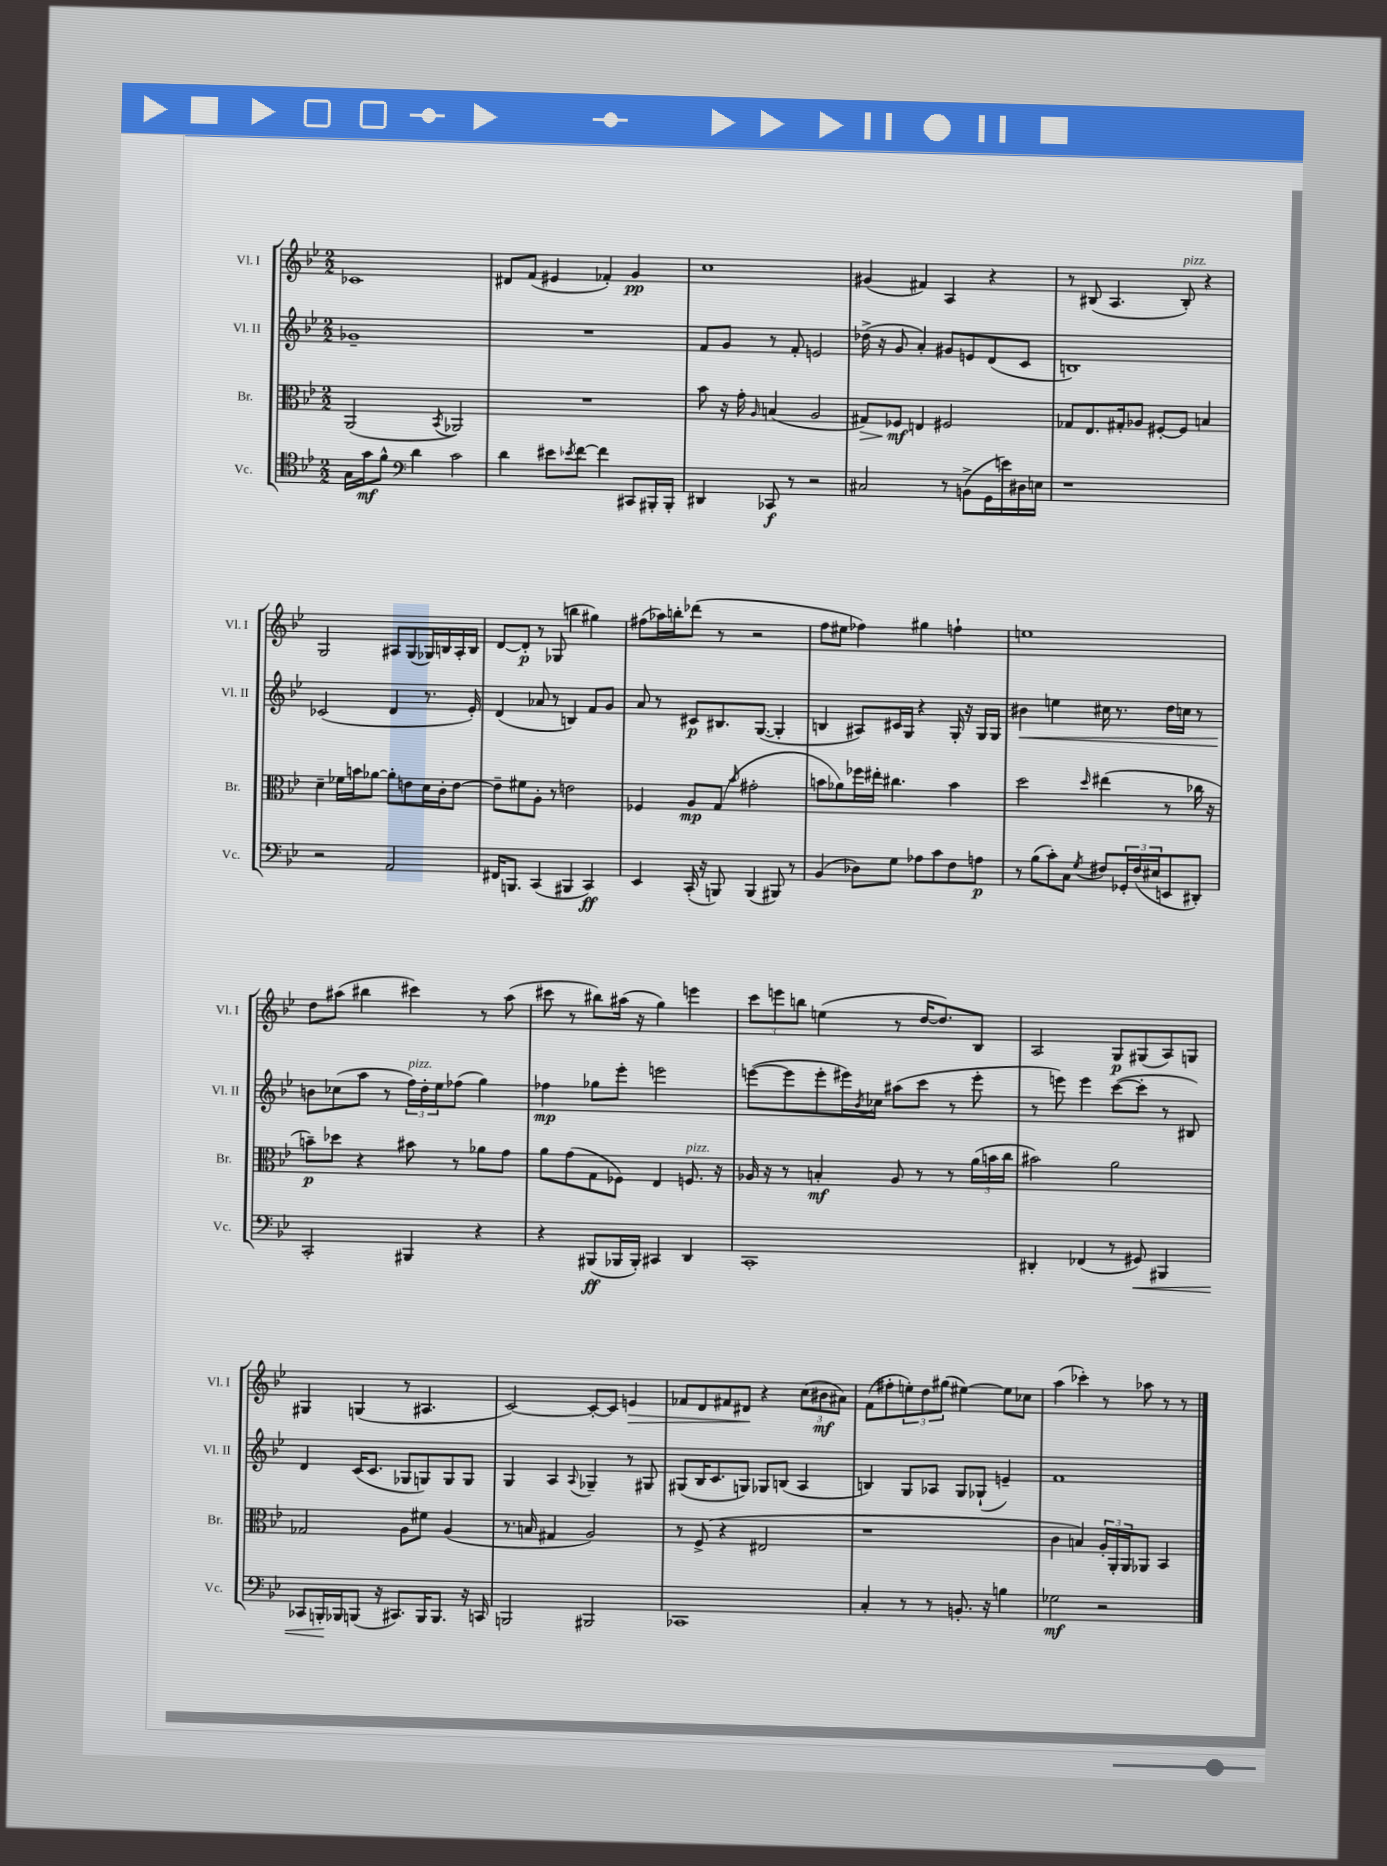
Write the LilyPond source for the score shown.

<<
\new StaffGroup <<
\new Staff = "s0" \with { instrumentName = "Vl. I" shortInstrumentName = "Vl. I" } {
    \clef treble \key bes \major \numericTimeSignature \time 2/2
    ces'1 |
    dis'8 f'8( eis'4 fes'4-.) g'4\pp |
    c''1 |
    gis'4( fis'4) a4 r4 |
    r8 bis8( a4. bis8-.^\markup { \italic "pizz." }) r4 |
    g2 ais8 g8( ges16) b16 ais16-. b16 |
    d'8~ d'8-.\p r8 ges8( b''4 gis''4) |
    fis''8( aes''16) b''16-. des'''8( r8 r2 |
    f''8 eis''8 fes''4) gis''4 f''4-! |
    e''1 |
    d''8 ais''8( bis''4 cis'''4) r8 ais''8( |
    cis'''8 r8 bis''8) ais''16( r16 g''4) e'''4 |
    \tuplet 3/2 { c'''8 e'''8 b''8 } e''4( r8 d''16~ d''8.) bes8 |
    a2 g8\p gis8( a8) g8 |
    gis4 g4( r8 ais4. |
    c'2~) c'8~-. c'8 e'4\> |
    fes'8 d'8 fis'8 dis'8\! r4 \tuplet 3/2 { c''8( bis'8\mf ais'8) } |
    f'8( fis''8-. \tuplet 3/2 { e''8-.) d''8 gis''8( } eis''4~) eis''8 ces''8 |
    a''4( ces'''4-.) r8 aes''8 r8 r8 \bar "|." |
}
\new Staff = "s1" \with { instrumentName = "Vl. II" shortInstrumentName = "Vl. II" } {
    \clef treble \key bes \major \numericTimeSignature \time 2/2
    ges'1-- |
    R1 |
    f'8 g'8 r8 f'8-. e'2 |
    des''16->( r16 g'8 a'4-.) gis'8 e'8 d'8( c'8 |
    b1) |
    ces'2( d'4 r8. ees'16-.) |
    d'4( aes'8 r8 b4) f'8 g'8 |
    a'8 r8 cis'8\p bis8. g8.~( g4-. |
    b4 ais8) cis'16 g16 r4 g16-. r16 g16 g16 |
    bis'4\< e''4 cis''16 r8. d''16 c''16 r8 |
    b'8\! ces''8( a''8 r8 \tuplet 3/2 { f''16^\markup { \italic "pizz." }) d''16-. ees''16 } fes''8( g''4) |
    fes''4\mp ges''8 ees'''8-. e'''2 |
    e'''8~( e'''8 e'''8-. eis'''16) \acciaccatura { bes'8 } ces''16 ais''8( c'''8 r8 eis'''8-. |
    r8 e'''8) e'''4 c'''8~( c'''8-. r8 bis8) |
    d'4 c'16( c'8. ges8 g8) g8 g8 |
    g4 a4 \appoggiatura { a8 } ges4-- r8 gis8 |
    gis8( bes16 c'8. g8) ges8 b8( a4 |
    b4) g8 aes8 g8 ges8-!( e'4--) |
    f'1 \bar "|." |
}
\new Staff = "s2" \with { instrumentName = "Br." shortInstrumentName = "Br." } {
    \clef alto \key bes \major \numericTimeSignature \time 2/2
    a,2( \acciaccatura { bes,8 } aes,2) |
    R1 |
    bes'8 r16 g'16-. \grace { a16 } b4( a2 |
    gis8\>) fes8\mf\! e4 fis2 |
    ges8 ees8. gis16-. aes8 fis8~-. fis8 b4 |
    d'4-- fes'16 b'16 aes'8~ aes'8-. e'8 d'16 c'16-. e'8~ |
    e'8-- fis'8 a8-. r8 e'2 |
    fes4 a8\mp g8( \grace { bes'16 } gis'2-. |
    b'8 aes'8) fes''16 eis''16-. cis''4. b'4 |
    d''2 \grace { d''16 } eis''4( r8 ces''16 r16 |
    b'8--\p) des''8 r4 bis'8 r8 aes'8 g'8 |
    a'8 g'8( g8 fes8) ees4 f8.^\markup { \italic "pizz." } r16 |
    aes16 r16 r8 b4-.\mf aes8 r8 r8 \tuplet 3/2 { a'16( b'16 c''16 } |
    bis'2) a'2 |
    ges2 a8 fis'8 a4( |
    r8. b16 gis4 a2) |
    r8 f8->( r4 eis2 |
    r1 |
    c'4 b4) \tuplet 3/2 { a16-. a,16-. a,16 } aes,8 bes,4 \bar "|." |
}
\new Staff = "s3" \with { instrumentName = "Vc." shortInstrumentName = "Vc." } {
    \clef tenor \key bes \major \numericTimeSignature \time 2/2
    g16 g'16\mf f'8-^ \clef bass d'4 c'2 |
    d'4 eis'8 \acciaccatura { ees'8 } f'8~ f'4 cis,8 bis,,16-. bis,,16-. |
    dis,4 ces,8\f r8 r2 |
    cis2 r8 b,8->( g,16 e'16) dis16 e16 |
    r1 |
    r2 a,2 |
    fis,16 b,,8. c,4( bis,,4 c,4\ff) |
    ees,4 c,16-.( r16 b,,8) b,,4( bis,,8) r8 |
    bes,4( des8) g8 aes8 c'8 f8 a8\p |
    r8 bes8( c'8-.) c8 \acciaccatura { g8 } fis8 \tuplet 3/2 { ges,16-. fis16( eis16 } e,8 dis,8-.) |
    c,2-. bis,,4 r4 |
    r4 bis,,8\ff( bes,,16 bes,,16-.) cis,4 d,4 |
    c,1-. |
    dis,4-. fes,4( r8 gis,8\<) bis,,4 |
    ces,8 b,,16-.\! bes,,16 b,,8( r16 cis,8.) b,,16 b,,8. r16 c,16 |
    b,,2 bis,,2 |
    ces,1 |
    c4-. r8 r8 b,8.-. r16 b4 |
    ges2\mf r2 \bar "|." |
}
>>
>>
